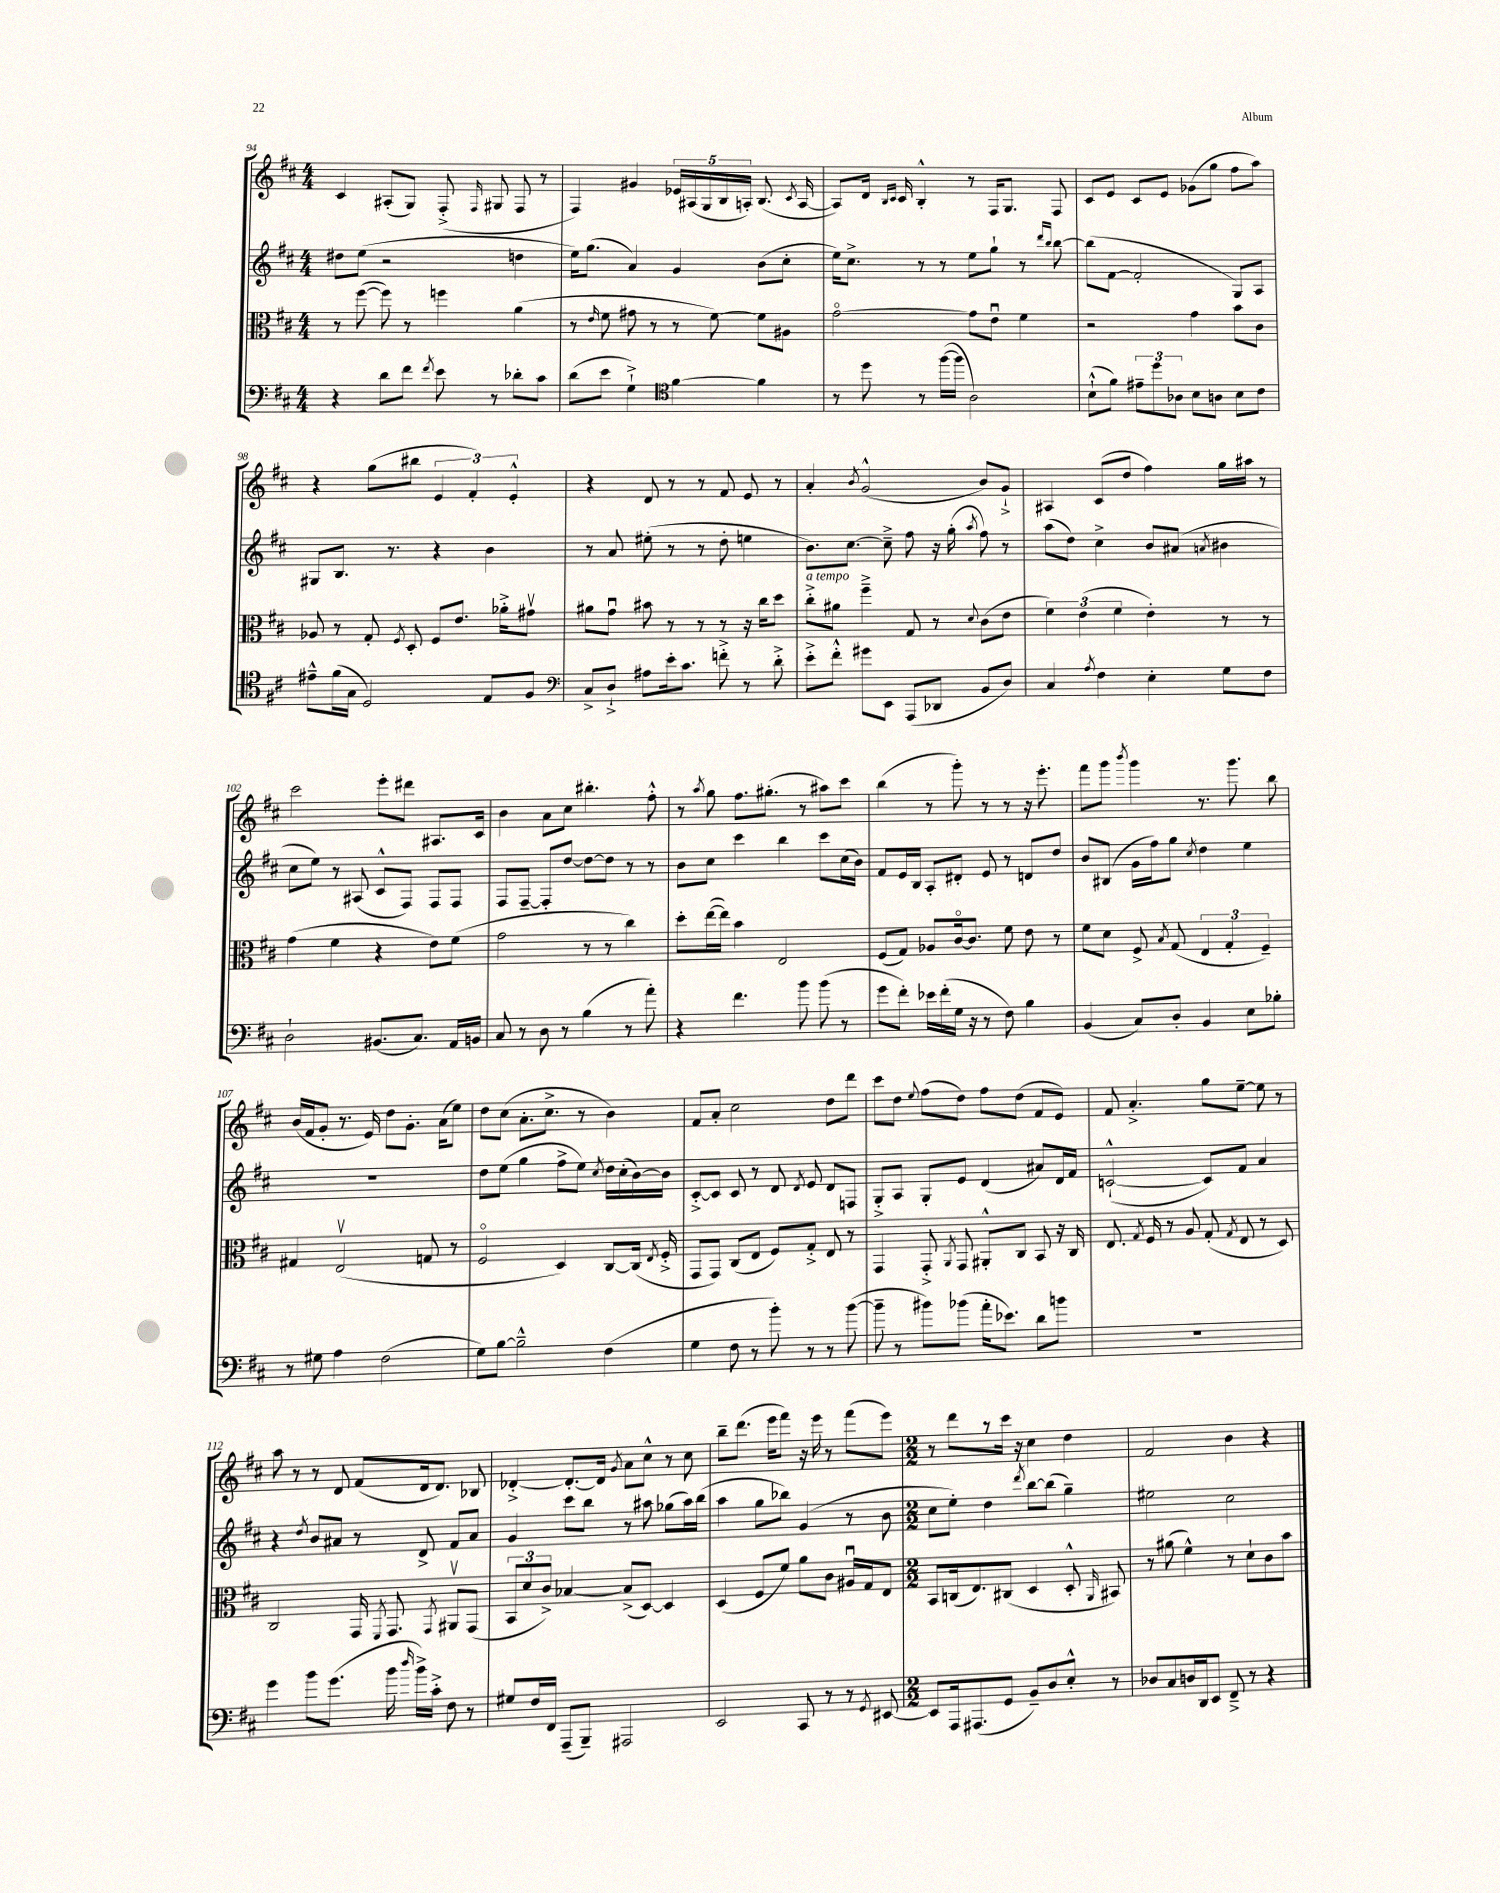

**kern	**kern	**kern	**kern
*staff4	*staff3	*staff2	*staff1
*clefF4	*clefC3	*clefG2	*clefG2
*k[f#c#]	*k[f#c#]	*k[f#c#]	*k[f#c#]
*M4/4	*M4/4	*M4/4	*M4/4
4r	8r	8dd#	4c#
.	([8ff#	(8ee	.
8d	8ff#])	2r	(8A#'
8f#	8r	.	8G)
8qf#	.	.	.
8e	4ff	.	(8F#'^
.	.	.	16qqF#
8r	.	.	8G#
8d-'	(4a	4dd	8F#
8c#	.	.	8r
=	=	=	=
(8d	8r	16ee)	4F#)
.	.	(8.gg	.
.	16qqe	.	.
8e	8f#	.	.
4G`^)	8g#	4a)	4g#
.	8r	.	.
*clefC4	*	*	*
[4f#	8r	4g	20e-
.	.	.	(20A#
.	.	.	20G
.	[8f#)	.	.
.	.	.	20B
.	.	.	20A')
4f#]	8f#]	(8b	(8.B
.	8A#	8cc#'	.
.	.	.	8qc#
.	.	.	[16A
=	=	=	=
8r	[2go	16ee)	8A])
.	.	8.cc#^	.
8dd	.	.	16d
.	.	.	16qqB
.	.	.	16qqc#
.	.	.	16c#
8r	.	8r	4B'^^
([16ff#	.	8r	.
16ff#]	.	.	.
2A)	8g]	8ee	8r
.	8eu	8gg`	16F#
.	.	.	8.G
.	4f#	8r	.
.	.	16qqddd	.
.	.	16qqbb	.
.	.	[8bb	8F#
=	=	=	=
(8B`^^	2r	(8bb]	8c#
8f#)	.	[8f#	8e
12e#~	.	2f#']	8c#
12dd	.	.	.
.	.	.	8e
12A-	.	.	.
8B	4g	.	(8g-
8A	.	.	8gg
8B	8b	8G)	8ff#
8c#	8c#	8A	8aa)
=	=	=	=
8e#~^^	8A-	8G#	4r
(16f#	8r	8.B	.
16G	.	.	.
2D)	8G'	.	(8gg
.	.	8.r	.
.	8qF#	.	.
.	8D'	.	8bb#
.	8F#	4r	6e
.	8.e	.	.
.	.	.	6f#')
8E	.	4b	.
.	16a-'^	.	.
.	.	.	6e'^^
8F#	8g#v	.	.
=	=	=	=
*clefF4	*	*	*
8C#^	8a#	8r	4r
8D`^	8gu	8a	.
8A#	8b#	(8ee#'	8d
16e'	8r	8r	8r
8.c#	.	.	.
.	8r	8r	8r
8f'^	8r	8dd'	8f#
8r	16r	4ee	8e
.	16cc#	.	.
8d'^	8dd	.	8r
=	=	=	=
8e'^	8cc#'^	8.b)	4a'
8f#'^^	8a#	.	.
.	.	[8.cc#	.
.	.	.	8qb
8g#	4ff#~^	.	(2g^^
8EE	.	8cc#~^]	.
(8AAA	8G	8ff#	.
8DD-	8r	16r	.
.	.	(16gg'	.
.	8qqd	8qaa	.
8BB	(8c#	8ff#)	8b)
8D)	8e	8r	8g`^
=	=	=	=
4C#	6f#)	(8aa	4A#
.	.	8dd)	.
.	(6e	.	.
8qA	.	.	.
4F#	.	4cc#^	(8c#
.	6f#	.	.
.	.	.	8dd
4E'	4e')	8b	4ff#)
.	.	(8a#	.
.	.	8qa	.
8G	8r	4b#	16gg
.	.	.	16aa#
8F#	8r	.	8r
=	=	=	=
2D`	(4g	8cc#	2ccc#
.	.	8ee)	.
.	4f#	8r	.
.	.	(8A#	.
(8.BB#	4r	8c#^^	8eee'
.	.	8F#)	8ddd#
8.C#)	.	.	.
.	8e)	8F#	8.A#
16AA	(8f#	8F#	.
16BB	.	.	16c#
=	=	=	=
8C#	2g	8F#	4b
8r	.	[8F#~	.
8D	.	8F#']	8a
8r	.	[8dd	8cc#
(4B	8r	8dd_	4.bb#'
.	8r	8dd]	.
8r	4cc#)	8r	.
8a')	.	8r	8ff#'^^
=	=	=	=
4r	8dd'	8b	8r
.	.	.	8qaa
.	([16ee	8cc#	8gg
.	16ee])	.	.
4.f#	4b	4ccc#	8.ff#
.	.	.	(8.gg#'
.	2E	4bb	.
8b	.	.	8r
(8b	.	8ccc#	8aa#)
8r	.	(16cc#	8ccc#
.	.	16b)	.
=	=	=	=
8g	(8F#	8f#	(4bb
8f#')	8G)	16e	.
.	.	16B	.
16e-	8A-	8A'	8r
(16f#'	.	.	.
16G	[16c#o	8d#'	8ggg')
16r	8.c#]	.	.
8r	.	8e	8r
8F#)	8f#	8r	8r
4B	8e	8d	16r
.	.	.	8.eee'
.	8r	8dd	.
=	=	=	=
(4BB	8f#	8b	8fff#
.	8d	(8B#	8ggg
.	.	.	8qbbb
8C#)	8F#^	16g	4ggg
.	.	16ff#)	.
.	8qB	.	.
8D'	(8G	8gg	.
.	.	8qcc#	.
4BB	6E	4dd	8.r
.	6G'	.	.
.	.	.	8.ggg
8E	.	4ee	.
.	6F#~)	.	.
8B-'	.	.	8bb
=	=	=	=
8r	4G#	1r	(16b
.	.	.	16f#
8G#	.	.	8g'
4A	(2Ev	.	8.r
.	.	.	16e)
(2F#	.	.	8dd
.	.	.	8.g'
.	8G	.	.
.	.	.	(16a
.	8r	.	8ee)
=	=	=	=
8G)	2F#o	8dd	8dd
[8B	.	(8ee	(8cc#
2B~^^]	.	4gg	8.a'
.	.	.	8.cc#^
.	4D)	8ff#^	.
.	.	8ee)	8r
.	.	8qcc#	.
(4F#	[8C#	16dd	4b)
.	.	(16cc#'	.
.	(16C#]	[16b)	.
.	8qE	.	.
.	16F#'^	16b]	.
=	=	=	=
4G	8GG	[8c#'^	8f#
.	8GG)	8c#]	8a'
8F#	(8C#	8c#	2cc#
8r	8E	8r	.
8b')	8F#)	8d	.
.	.	8qd	.
8r	8G'^	8e	.
8r	8E	8d	8dd
([8b	8r	8F	8ddd
=	=	=	=
8b~]	4GG	8G'^	8ccc#
8r	.	8A	8dd
.	.	.	8qqee
8b#)	8GG'^	8G'	(8ff#
.	8qAA	.	.
(8b-	8GG	8e	8dd)
16a'	8AA#'^^	(4d	8ff#
8.e-)	.	.	.
.	8C#	.	(8dd
8d	8BB	8a#)	8f#
8b	16r	16d	8e)
.	16C#	16f#	.
=	=	=	=
1r	8.E	([2c`^^	8f#
.	.	.	4.a'^
.	8qG	.	.
.	16F#	.	.
.	8r	.	.
.	8A	.	.
.	(8G'	8c])	8gg
.	8qG	.	.
.	8E	8f#	[8ee~
.	8r	4a	8ee]
.	8D)	.	8r
=	=	=	=
4g	2C#	4r	8aa
.	.	.	8r
.	.	8qdd	.
8b	.	8b	8r
(8.g	.	8a#	8d
.	16GG	8r	(8f#
.	8qFF#	.	.
16b	8.GG	.	.
16qqdd	.	.	.
16b^)	.	8d^	16d
16c#'^	.	.	8.d)
.	8qGG	.	.
8F#	8AA#v	8f#	.
8r	(8GG	8a#	8B-
=	=	=	=
8G#	12BB	4g	[4d-'^
.	12d	.	.
16F#	.	.	.
.	12c#^)	.	.
16FF#	.	.	.
(8AAA~	[4B-	8ccc#	8.d-'_
8BBB~)	.	8bb	.
.	.	.	16d-]
.	.	.	8qg
2AAA#	(8B-^]	8r	8a
.	[8D)	8aa#	8cc#^^
.	4D]	(8gg-	8r
.	.	16aa#)	8cc#
.	.	(16bb	.
=	=	=	=
2EE	(4D	4aa	8bb~
.	.	.	(8.ddd
.	8F#	8gg	.
.	.	.	16eee
.	8f#)	8bb-)	8fff#)
8CC#	8a	(4g	16r
.	.	.	16eee
8r	8c#	.	8r
8r	16A#u	8r	(8fff#
.	16G	.	.
8qGG	.	.	.
[8EE#	8E	8b	8eee)
=	=	=	=
*M2/2	*M2/2	*M2/2	*M2/2
8EE#]	8BB	8cc#	8r
16AAA	(16C	8ee')	8ddd
(8.AAA#	8.E)	.	.
.	.	4dd	8r
8GG	(8C#	.	16ccc#
.	.	.	16r
.	.	8qddd	.
8BB~)	4D	[8bb	4cc#
8D	.	(8bb]	.
8E'^^	8D'^^	4gg~)	4dd
.	16qqAA	.	.
8r	8BB#)	.	.
=	=	=	=
8D-	8r	2ee#	2f#
8C#	(8a#	.	.
16D	4f#^^)	.	.
16DD	.	.	.
8EE	.	.	.
8FF#~^	8r	2cc#	4b
8r	8d`	.	.
4r	8c#	.	4r
.	8b	.	.
==	==	==	==
*-	*-	*-	*-
